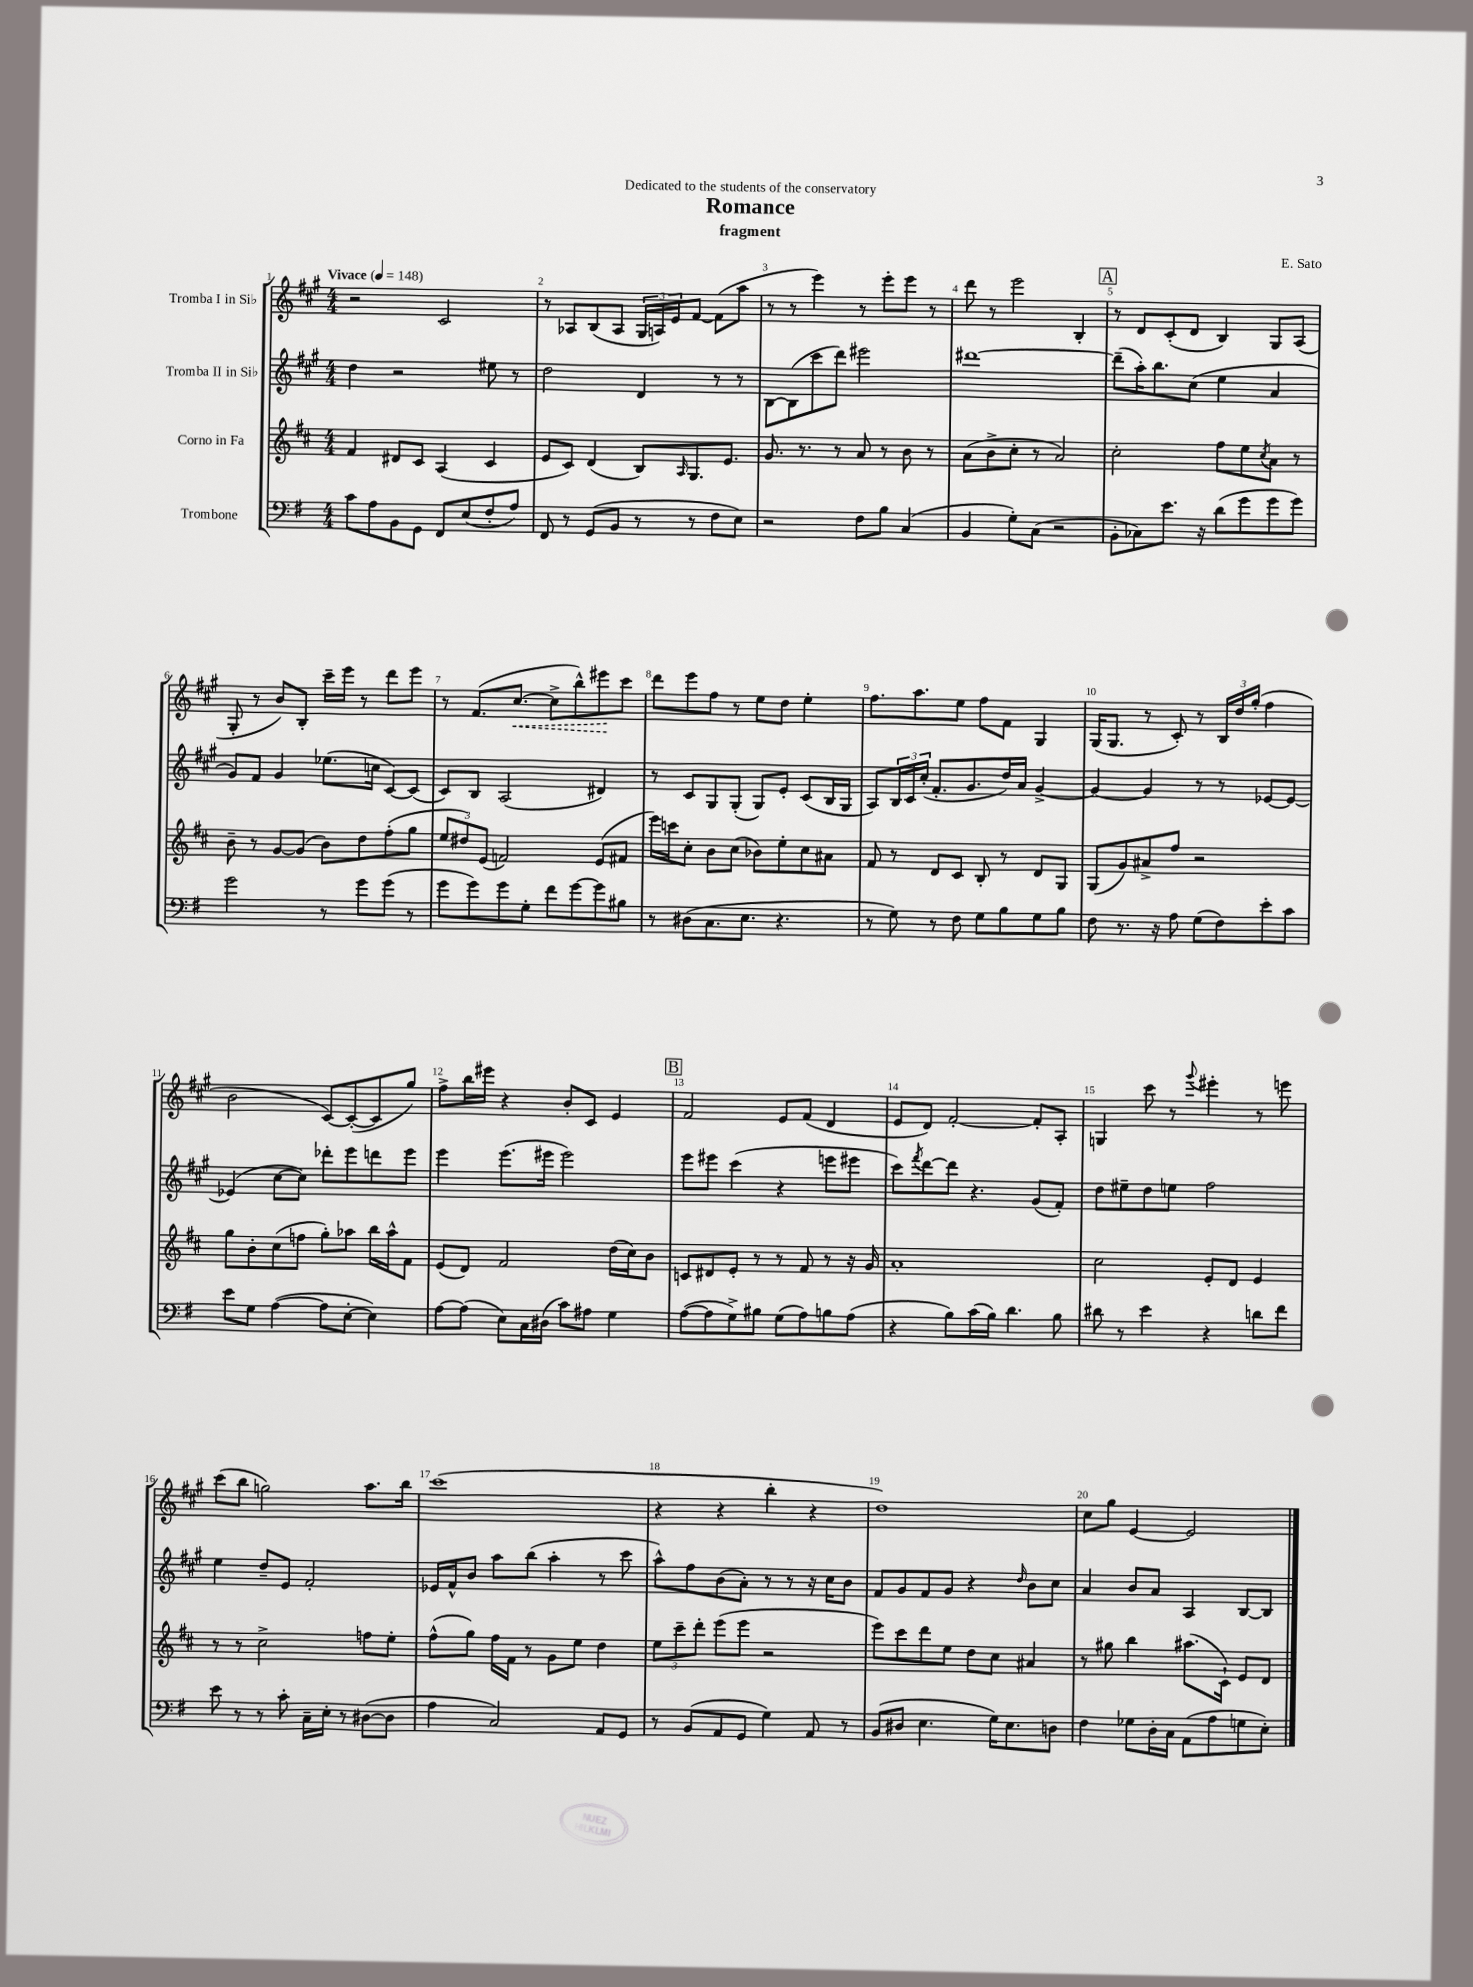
\header { title = "Romance" composer = "E. Sato" subtitle = "fragment" dedication = "Dedicated to the students of the conservatory" }
<<
\new StaffGroup <<
\new Staff = "s0" \with { instrumentName = "Tromba I in Sib" } {
    \clef treble \key a \major \numericTimeSignature \time 4/4 \tempo "Vivace" 4 = 148
    r2 cis'2 |
    r8 aes8 b8( aes8 \tuplet 3/2 { gis16 a16) e'16 } fis'8~ fis'8( a''8 |
    r8 r8 e'''4) r8 e'''8-. e'''8 r8 |
    d'''8 r8 e'''2 b4-. |
    \mark \markup { \box "A" } r8 d'8 cis'8-.( d'8 b4) gis8 a8( |
    gis8-. r8 b'8) b8-. cis'''16-- e'''16 r8 d'''8 e'''8 |
    r8 fis'8.( \once \override Hairpin.style = #'dashed-line cis''8.~\< cis''8-> b''8-^) eis'''8\! cis'''8 |
    d'''8 e'''8 fis''8 r8 e''8 d''8 e''4-. |
    fis''8. a''8. e''8 fis''8 fis'8 gis4 |
    gis16( gis8. r8 cis'8-.) r8 \tuplet 3/2 { b16 d''16 gis''16-.( } fis''4 |
    b'2 cis'8~) cis'8~-.( cis'8 gis''8) |
    fis''8-> b''16 eis'''16 r4 b'8-. cis'8 e'4 |
    \mark \markup { \box "B" } fis'2 e'8 fis'8( d'4 |
    e'8 d'8) fis'2~-. fis'8-. a8-. |
    g4 cis'''8 r8 \appoggiatura { gis'''8 } eis'''4-. r8 e'''8 |
    cis'''8( b''8 g''2) a''8. b''16 |
    cis'''1( |
    r4 r4 b''4-. r4 |
    d''1) |
    cis''8 gis''8 e'4~ e'2 \bar "|." |
}
\new Staff = "s1" \with { instrumentName = "Tromba II in Sib" } {
    \clef treble \key a \major \numericTimeSignature \time 4/4
    d''4 r2 eis''8 r8 |
    d''2 d'4 r8 r8 |
    b8~ b8( cis'''8 d'''8) eis'''2 |
    dis'''1~ |
    \mark \markup { \box "A" } dis'''8--( a''16-.) b''8. cis''8( e''4 a'4 |
    gis'8) fis'8 gis'4 ees''8.( c''16 cis'8~) cis'8( |
    cis'8) b8 a2( dis'4) |
    r8 cis'8 gis8 gis8-.( gis8) e'8-. cis'8( b16 gis16 |
    a8) \tuplet 3/2 { b16 cis'16 cis''16-.( } fis'8.-. gis'8. d''16) a'16 gis'4~-> |
    gis'4~ gis'4 r8 r8 ees'8~ ees'8~ |
    ees'4( cis''8~ cis''8) des'''8-. e'''8 d'''8 e'''8 |
    e'''4 e'''8.( eis'''16 eis'''2) |
    \mark \markup { \box "B" } e'''8 eis'''8 cis'''4( r4 e'''8 eis'''8 |
    cis'''8) \acciaccatura { fis'''8 } d'''8~ d'''8 r4. gis'8( fis'8-.) |
    d''8 eis''8-- d''8 e''8 fis''2 |
    e''4 d''8-- e'8 fis'2-. |
    ees'16 fis'16-^ b'8 a''8 b''8( a''4-. r8 cis'''8 |
    a''8-^) fis''8 b'8( a'8-.) r8 r8 r16 cis''16 b'8 |
    fis'8 gis'8 fis'8 gis'8 r4 \grace { d''16 } b'8 cis''8 |
    a'4 b'8 a'8 a4 b8~ b8 \bar "|." |
}
\new Staff = "s2" \with { instrumentName = "Corno in Fa" } {
    \clef treble \key d \major \numericTimeSignature \time 4/4
    fis'4 dis'8 cis'8 a4( cis'4 |
    e'8 cis'8) d'4( b8) \grace { a16 } g8. e'8. |
    g'8. r8. r8 a'8 r8 b'8 r8 |
    a'8( b'8-> cis''8-. r8 a'2) |
    \mark \markup { \box "A" } cis''2-. fis''8 e''8 \acciaccatura { cis''8 } a'8 r8 |
    b'8-- r8 g'8~ g'8( b'8) d''8 fis''8-.( g''8 |
    \tuplet 3/2 { e''8 dis''8) e'8( } f'2) e'8( fis'8 |
    e'''16) c'''16 cis''8-. b'8 cis''8( bes'8) e''8-. cis''8 ais'8 |
    fis'8 r8 d'8 cis'8 b8-. r8 d'8 g8 |
    g8( g'8) ais'8-> fis''8 r2 |
    g''8 b'8-. cis''8( f''8 g''8-.) aes''8 b''16 aes''16-^ fis'8 |
    e'8( d'8) fis'2 d''16( cis''16) b'8 |
    \mark \markup { \box "B" } c'8 dis'8 e'8-. r8 r8 fis'8 r8 r16 g'16 |
    a'1-. |
    cis''2 e'8-. d'8 e'4 |
    r8 r8 cis''2-> f''8 e''8-. |
    fis''8-^( g''8) fis''16 fis'16 r8 g'8 e''8 d''4 |
    \tuplet 3/2 { e''8 cis'''8-- d'''8-. } e'''8( e'''8 r2 |
    e'''8) cis'''8 d'''8 e''8 d''8 cis''8 ais'4 |
    r8 gis''8 b''4 ais''8.( cis'16-!) e'8 d'8 \bar "|." |
}
\new Staff = "s3" \with { instrumentName = "Trombone" } {
    \clef bass \key g \major \numericTimeSignature \time 4/4
    c'8 a8 b,8 g,8 fis,8 e8( fis8-. a8) |
    fis,8 r8 g,8( b,8 r8 r8 fis8 e8) |
    r2 fis8 b8 c4( |
    b,4 g8-.) c8( r2 |
    \mark \markup { \box "A" } b,8-. ces8) e'8. r16 d'8( g'8 g'8 g'8) |
    g'2 r8 g'8 g'8( r8 |
    g'8 g'8) g'8 g8-. fis'8 g'8~ g'8 bis8 |
    r8 dis8( c8. e8. r4. |
    r8 g8) r8 fis8 g8 b8 g8 b8 |
    fis8 r8. r16 a8 g8( fis8) e'8-. c'8 |
    e'8 g8 a4~( a8 e8~-. e4) |
    a8~ a8( e8) c16 dis16( c'8) ais8 g4 |
    \mark \markup { \box "B" } a8~( a8 g8->) bis8 g8( a8) b8 a8( |
    r4 b8) c'16( b16) d'4. b8 |
    dis'8 r8 e'4 r4 d'8 fis'8 |
    e'8 r8 r8 c'8-. c16-- e16-. r8 dis8~( dis8 |
    a4 c2) a,8 g,8 |
    r8 b,8( a,8 g,8 g4) a,8 r8 |
    b,8( dis8 e4. g16) e8. d8 |
    fis4 ges8 d16-. c16 a,8( a8 g8 e8-.) \bar "|." |
}
>>
>>
\layout { \context { \Score \override BarNumber.break-visibility = ##(#f #t #t) barNumberVisibility = #all-bar-numbers-visible } }
